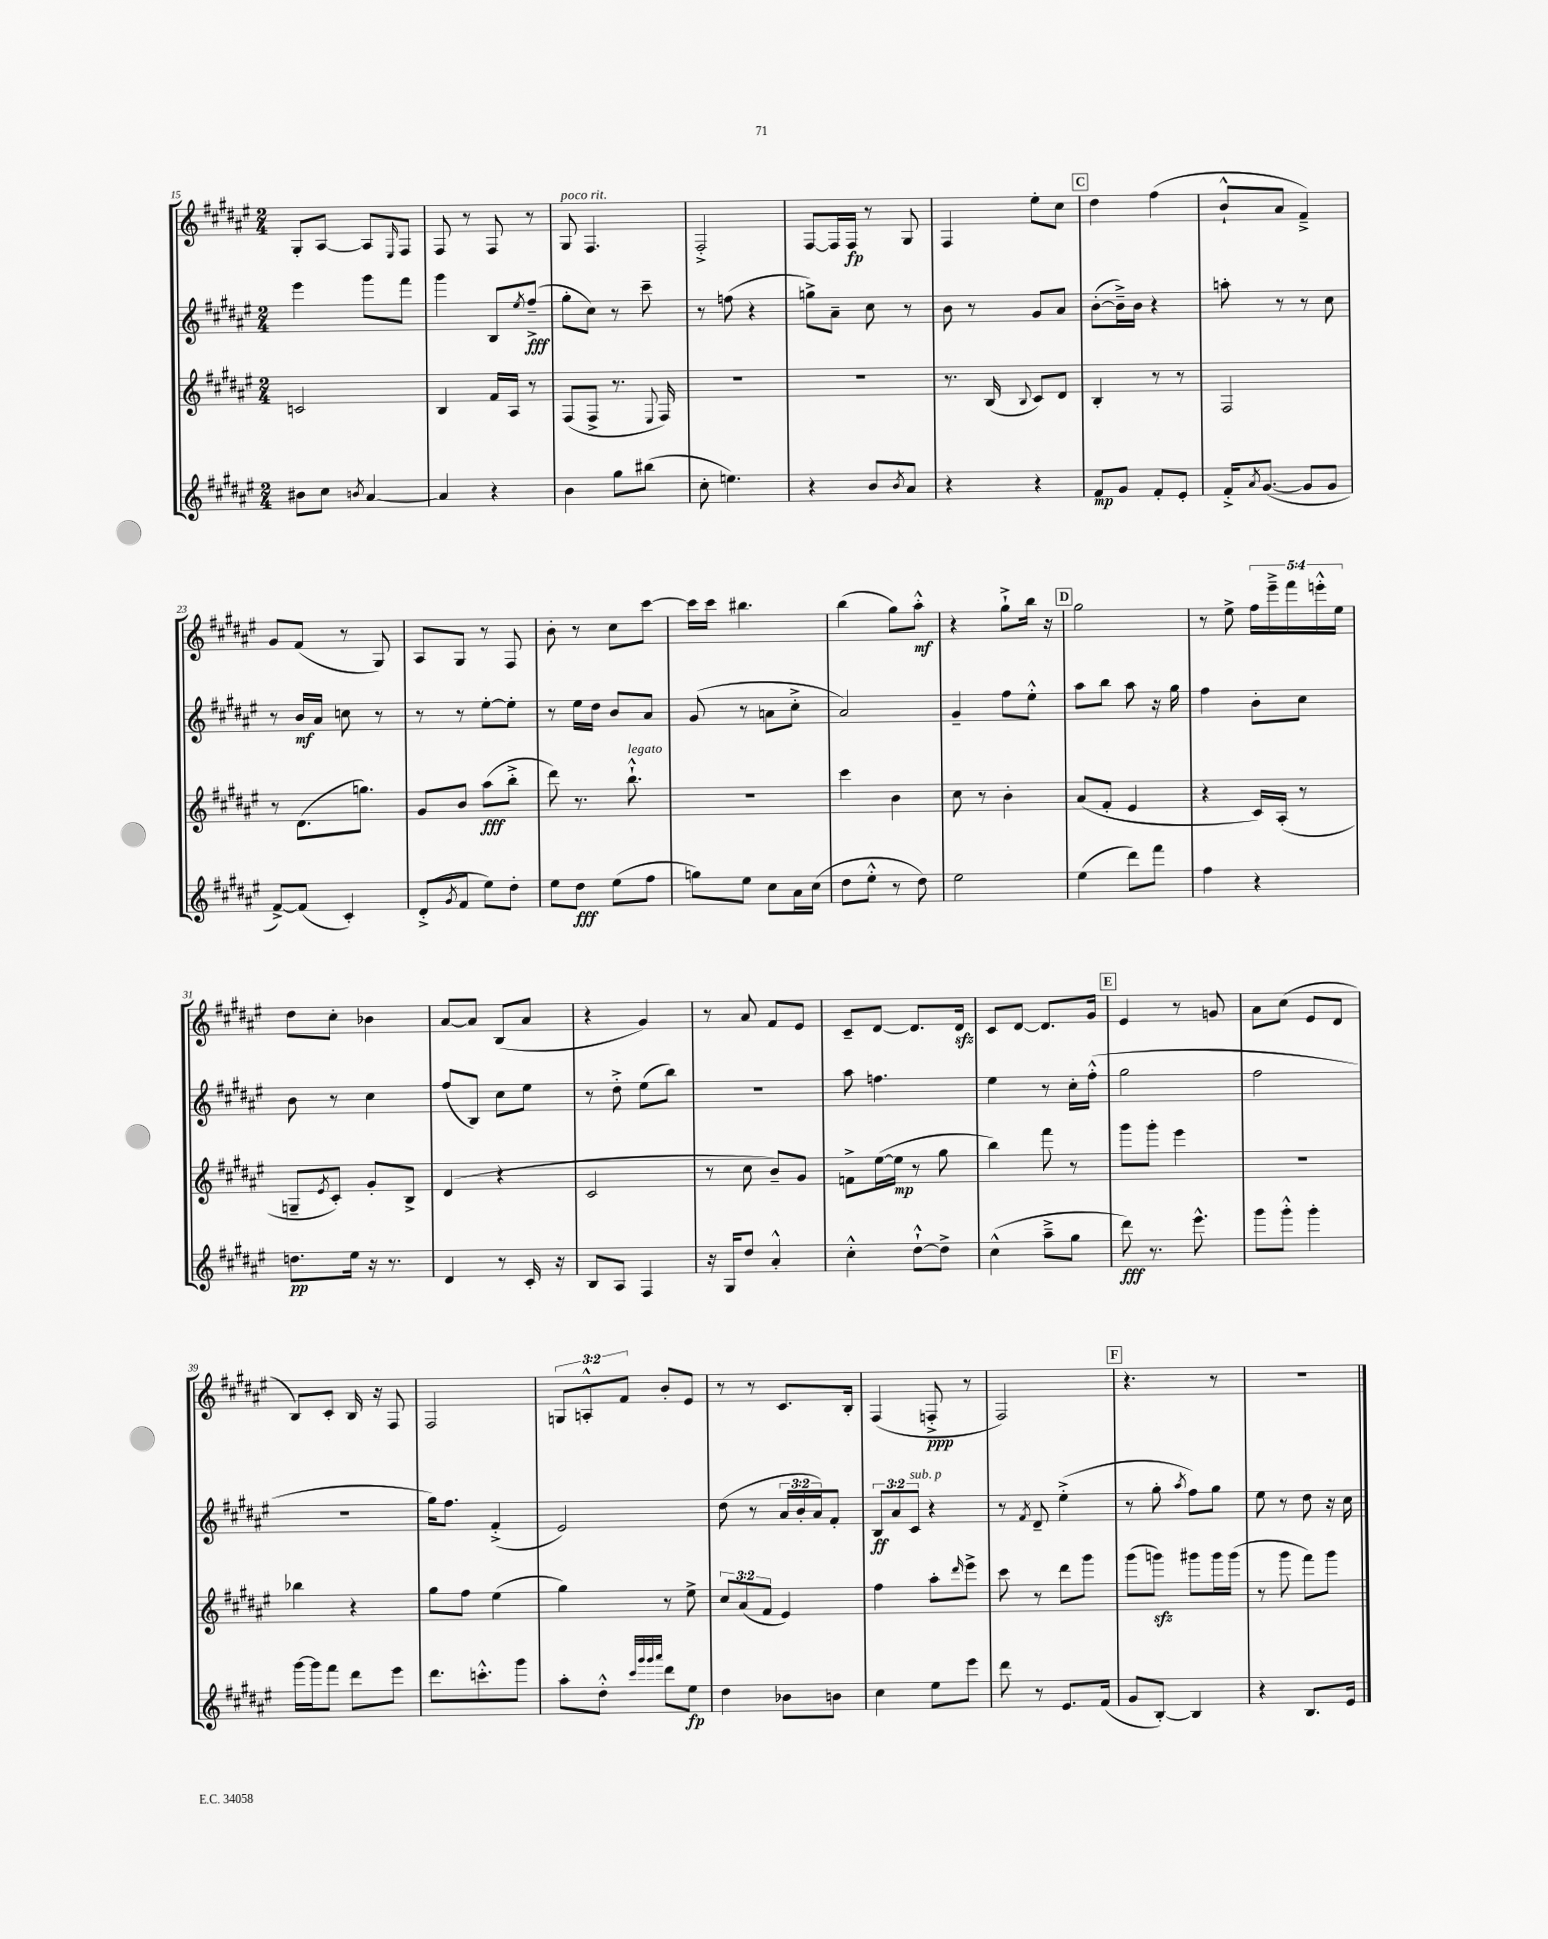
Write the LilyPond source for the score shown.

<<
\new StaffGroup <<
\new Staff = "s0" {
    \clef treble \key fis \major \numericTimeSignature \time 2/4 \override Staff.TupletNumber.text = #tuplet-number::calc-fraction-text
    gis8-. ais8~ ais8 \grace { eis16 } fis8 |
    fis8 r8 fis8 r8 |
    gis8^\markup { \italic "poco rit." } fis4. |
    fis2-.-> |
    fis8~ fis16 fis16\fp r8 gis8 |
    fis4 eis''8-. cis''8 |
    \mark \markup { \box "C" } dis''4 fis''4( |
    b'8-!-^ ais'8 fis'4--->) |
    gis'8 fis'8( r8 gis8) |
    ais8 gis8 r8 fis8 |
    b'8-. r8 cis''8 cis'''8~ |
    cis'''16 cis'''16 bis''4. |
    b''4( gis''8) ais''8-.-^\mf |
    r4 gis''8-!-> b''16 r16 |
    \mark \markup { \box "D" } gis''2 |
    r8 eis''8-> \tuplet 5/4 { fis''16 eis'''16---> fis'''16 e'''16-.-^ eis''16 } |
    dis''8 cis''8-. bes'4 |
    ais'8~ ais'8 b8( ais'8 |
    r4 gis'4) |
    r8 ais'8 fis'8 eis'8 |
    cis'8-- dis'8~ dis'8. dis'16\sfz |
    cis'8 dis'8~ dis'8. gis'16 |
    \mark \markup { \box "E" } eis'4 r8 g'8 |
    ais'8 cis''8( eis'8 dis'8 |
    b8) cis'8-. b16 r16 fis8 |
    fis2 |
    \tuplet 3/2 { g8 a8-.-^ fis'8 } b'8-. eis'8 |
    r8 r8 cis'8. b16-. |
    fis4( f8-.->\ppp r8 |
    fis2) |
    \mark \markup { \box "F" } r4. r8 |
    r2 \bar "|." |
}
\new Staff = "s1" {
    \clef treble \key fis \major \numericTimeSignature \time 2/4 \override Staff.TupletNumber.text = #tuplet-number::calc-fraction-text
    eis'''4 gis'''8 fis'''8 |
    gis'''4 b8 \acciaccatura { eis''8 } fis''8--->\fff( |
    gis''8-. cis''8) r8 cis'''8-- |
    r8 f''8( r4 |
    g''8->) ais'8-- cis''8 r8 |
    b'8 r8 gis'8 ais'8 |
    \mark \markup { \box "C" } b'8~-.( b'16--->) b'16 r4 |
    a''8-. r8 r8 cis''8 |
    r8 b'16\mf ais'16 c''8 r8 |
    r8 r8 eis''8~-. eis''8-. |
    r8 eis''16 dis''16 b'8 ais'8 |
    gis'8( r8 a'8 cis''8-.-> |
    ais'2) |
    gis'4-- fis''8 eis''8-.-^ |
    \mark \markup { \box "D" } ais''8 b''8 ais''8 r16 gis''16 |
    fis''4 b'8-. cis''8 |
    b'8 r8 cis''4 |
    fis''8( b8) cis''8 eis''8 |
    r8 dis''8-.-> eis''8( b''8) |
    R2 |
    ais''8 f''4. |
    eis''4 r8 cis''16-. fis''16-.-^( |
    \mark \markup { \box "E" } gis''2 |
    fis''2 |
    R2 |
    gis''16) fis''8. fis'4-.->( |
    eis'2) |
    dis''8( r8 \tuplet 3/2 { ais'16 b'16-. ais'16) } fis'8-. |
    \tuplet 3/2 { b8\ff ais'8 cis'8^\markup { \italic "sub. p" } } r4 |
    r8 \acciaccatura { fis'8 } dis'8-- eis''4-.->( |
    \mark \markup { \box "F" } r8 gis''8-. \acciaccatura { ais''8 } fis''8) gis''8 |
    eis''8 r8 dis''8 r16 cis''16 \bar "|." |
}
\new Staff = "s2" {
    \clef treble \key fis \major \numericTimeSignature \time 2/4 \override Staff.TupletNumber.text = #tuplet-number::calc-fraction-text
    c'2 |
    b4 fis'16 ais16 r8 |
    fis8( fis8-> r8. \appoggiatura { eis8 } fis16) |
    r2 |
    r2 |
    r8. b16( \appoggiatura { b8 } cis'8) dis'8 |
    \mark \markup { \box "C" } b4-. r8 r8 |
    fis2 |
    r8 dis'8.( g''8.) |
    gis'8 b'8 ais''8\fff( b''8-.-> |
    dis'''8) r8. b''8.-!-^^\markup { \italic "legato" } |
    R2 |
    cis'''4 b'4 |
    cis''8 r8 b'4-. |
    \mark \markup { \box "D" } ais'8( fis'8-. eis'4 |
    r4 cis'16) ais16-.( r8 |
    g8-- \acciaccatura { eis'8 } cis'8-.) gis'8-. b8-> |
    dis'4( r4 |
    cis'2 |
    r8 cis''8 b'8--) gis'8 |
    f'8-> eis''16~( eis''16\mp r8 gis''8 |
    b''4) fis'''8 r8 |
    \mark \markup { \box "E" } gis'''8 gis'''8-. eis'''4 |
    R2 |
    bes''4 r4 |
    gis''8 fis''8 eis''4( |
    gis''4) r8 eis''8-> |
    \tuplet 3/2 { cis''8 ais'8( fis'8 } eis'4) |
    fis''4 ais''8-. \grace { dis'''16 } eis'''8-> |
    cis'''8 r8 dis'''8 gis'''8 |
    \mark \markup { \box "F" } gis'''8( g'''8\sfz) gis'''8 gis'''16 gis'''16( |
    r8 gis'''8 fis'''8) gis'''8 \bar "|." |
}
\new Staff = "s3" {
    \clef treble \key fis \major \numericTimeSignature \time 2/4
    bis'8 cis''8 \acciaccatura { b'8 } ais'4~ |
    ais'4 r4 |
    b'4 gis''8 bis''8( |
    cis''8-. e''4.) |
    r4 b'8 \acciaccatura { b'8 } ais'8 |
    r4 r4 |
    \mark \markup { \box "C" } fis'8\mp gis'8 fis'8-. eis'8-. |
    fis'16-.-> \acciaccatura { ais'8 } gis'8.~( gis'8 gis'8 |
    fis'8~->) fis'8( cis'4-.) |
    dis'8-.->( \acciaccatura { gis'8 } fis'8 eis''8) dis''8-. |
    eis''8 dis''8\fff eis''8( fis''8 |
    g''8) eis''8 cis''8 ais'16 cis''16( |
    dis''8 eis''8-.-^ r8 dis''8) |
    eis''2 |
    \mark \markup { \box "D" } eis''4( dis'''8) fis'''8 |
    fis''4 r4 |
    d''8.\pp eis''16 r16 r8. |
    dis'4 r8 cis'16-. r16 |
    b8 ais8 fis4 |
    r16 gis16 dis''8 ais'4-.-^ |
    cis''4-.-^ dis''8~-!-^ dis''8-> |
    cis''4-^( ais''8---> gis''8 |
    \mark \markup { \box "E" } dis'''8\fff) r8. eis'''8.-^ |
    gis'''8 gis'''8-.-^ gis'''4-. |
    gis'''16~ gis'''16 fis'''8 dis'''8 eis'''8 |
    dis'''8. c'''8.-.-^ gis'''8 |
    ais''8-. dis''8-.-^ \grace { cis'''32 gis'''32 gis'''32 ais'''32 } dis'''8 eis''8\fp |
    dis''4 bes'8 b'8 |
    cis''4 eis''8 eis'''8 |
    dis'''8 r8 eis'8. fis'16( |
    \mark \markup { \box "F" } gis'8 b8~-.) b4 |
    r4 b8. eis'16 \bar "|." |
}
>>
>>
\layout { \context { \Score currentBarNumber = #15 } }
